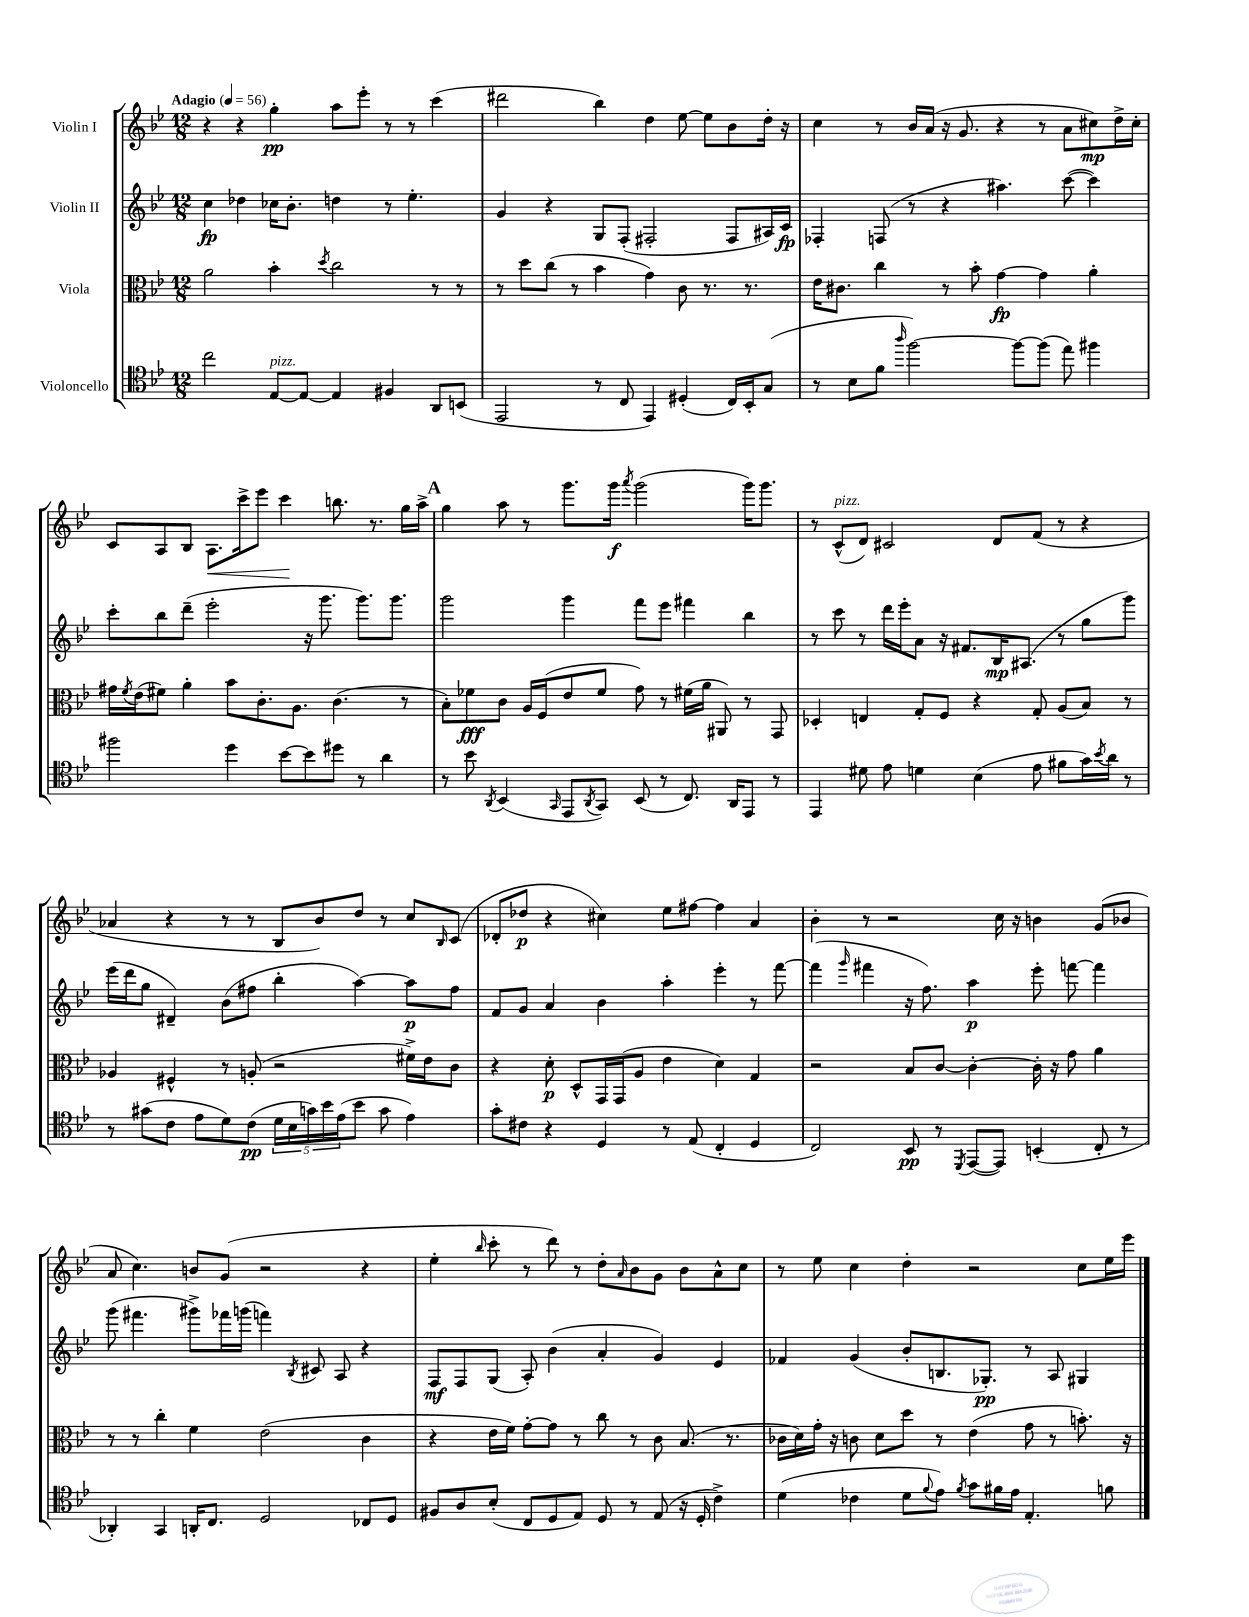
<<
\new StaffGroup <<
\new Staff = "s0" \with { instrumentName = "Violin I" } {
    \clef treble \key bes \major \numericTimeSignature \time 12/8 \tempo "Adagio" 4 = 56
    r4 r4 g''4-.\pp a''8 ees'''8-. r8 r8 c'''4( |
    dis'''2 bes''4) d''4 ees''8~ ees''8 bes'8 d''16-. r16 |
    c''4 r8 bes'16 a'16( r16 g'8. r4 r8 a'8 cis''8\mp) d''16-> cis''16-. |
    c'8 a8 bes8 a8.\< c'''16-> ees'''8 c'''4\! b''8. r8. g''16 a''16-> |
    \mark \markup { \bold "A" } g''4 a''8 r8 g'''8. g'''16\f \acciaccatura { a'''8 } g'''2( g'''16) g'''8. |
    r8 c'8-^^\markup { \italic "pizz." }( d'8) cis'2 d'8 f'8( r8 r4 |
    aes'4 r4 r8 r8 bes8 bes'8) d''8 r8 c''8 \grace { bes16 } c'8( |
    des'8-. des''8\p r4 cis''4) ees''8 fis''8~ fis''4 a'4 |
    bes'4-. r8 r2 c''16 r16 b'4 g'8( bes'8 |
    a'8 c''4.) b'8 g'8( r2 r4 |
    ees''4-. \grace { bes''16 } c'''8-. r8 d'''8) r8 d''8-. \grace { a'16 } bes'8 g'8 bes'8 a'8-^ c''8 |
    r8 ees''8 c''4 d''4-. r2 c''8 ees''16 ees'''16 \bar "|." |
}
\new Staff = "s1" \with { instrumentName = "Violin II" } {
    \clef treble \key bes \major \numericTimeSignature \time 12/8
    c''4\fp des''4 ces''16 bes'8.-. d''4 r8 ees''4.-. |
    g'4 r4 g8 f8-.( fis2-. fis8 ais16) c'16\fp |
    fes4-. f8( r8 r4 ais''4.) c'''8~( c'''4) |
    c'''8-. bes''8 d'''8--( ees'''2-. r16 g'''8. g'''8.) g'''8. |
    \mark \markup { \bold "A" } g'''2 g'''4 f'''8 ees'''8 fis'''4 bes''4 |
    r8 c'''8 r8 d'''16 ees'''16-. a'8 r16 fis'8. bes16\mp ais8.( r8 g''8 g'''8) |
    ees'''16( d'''16 g''8 dis'4--) bes'8( fis''8 bes''4-. a''4~) a''8\p fis''8 |
    f'8 g'8 a'4 bes'4 a''4-. ees'''4-. r8 f'''8~ |
    f'''4( \grace { g'''16 } fis'''4 r16 f''8.) a''4\p ees'''8-. f'''8~ f'''4 |
    g'''8( fis'''4. gis'''8->) fes'''16 g'''16( f'''4) \acciaccatura { bes8 } cis'8 a8 r4 |
    f8\mf f8 g8( a8-.) bes'4( a'4-. g'4) ees'4 |
    fes'4 g'4( bes'8-. b8. ges8.-.\pp) r8 a8 gis4 \bar "|." |
}
\new Staff = "s2" \with { instrumentName = "Viola" } {
    \clef alto \key bes \major \numericTimeSignature \time 12/8
    a'2 bes'4-. \acciaccatura { d''8 } c''2 r8 r8 |
    r8 d''8 c''8( r8 bes'4 g'4) c'8 r8. r8. |
    ees'16 cis'8. c''4 r8 bes'8-. g'4~\fp g'4 a'4-. |
    gis'16 \acciaccatura { f'8 } ees'16( fis'8) a'4-. bes'8 c'8.-. a8. c'4.( r8 |
    \mark \markup { \bold "A" } bes8-.) fes'8\fff c'8 a16 f16( ees'8 fes'8 g'8) r8 fis'16( a'16 ais,8) r8 g,8 |
    des4-. e4 g8-. f8 r4 g8-. a8( bes8) r8 |
    aes4 fis4-^ r8 a8-.( r2 fis'16->) ees'16 c'8 |
    r4 d'8-.\p d8-^ g,16 g,16( a8 ees'4 d'4) g4 |
    r2 bes8 c'8~ c'4~-. c'16-. r16 g'8 a'4 |
    r8 r8 c''4-. f'4 ees'2( c'4 |
    r4 ees'16 f'16) g'8~-. g'8 r8 c''8 r8 c'8 bes8.( r8. |
    ces'16 d'16) g'16-. r16 c'8 d'8 d''8 r8 ees'4( g'8 r8 b'8.-.) r16 \bar "|." |
}
\new Staff = "s3" \with { instrumentName = "Violoncello" } {
    \clef tenor \key bes \major \numericTimeSignature \time 12/8
    c''2 ees8~^\markup { \italic "pizz." } ees8~ ees4 fis4 a,8 b,8( |
    ees,2 r8 c8 ees,4) dis4-.( c16) bes,16-. g8( |
    r8 bes8 f'8 \grace { a''16 } f''2~) f''8~ f''8( ees''8) fis''4 |
    fis''2 d''4 bes'8~ bes'8 dis''8 r8 a'4 |
    \mark \markup { \bold "A" } r8 bes'8 \acciaccatura { a,8 } bes,4( \grace { g,16 } ees,8 \acciaccatura { a,8 } g,8) bes,8( r8 c8.) a,16 ees,8 r8 |
    ees,4 dis'8 ees'8 d'4 bes4( ees'8 fis'8 g'16) \acciaccatura { bes'8 } a'16 r8 |
    r8 gis'8( c'8 ees'8 d'8) c'8\pp( \tuplet 5/4 { d'16 bes16 g'16) bes'16 ees'16( } bes'8 g'8 ees'4) |
    g'8-. cis'8 r4 d4 r8 ees8( c4-. d4 |
    c2) bes,8\pp r8 \acciaccatura { d,8 } ees,8~( ees,8) b,4-.( c8-. r8 |
    aes,4-.) g,4 a,16-. c8. d2 ces8 d8 |
    fis8 a8 bes8-.( c8 d8 ees8) d8 r8 ees8( r16 d16-. c'4->) |
    d'4( ces'4 d'8 \appoggiatura { f'8 } ees'8) \acciaccatura { f'8 } g'8 fis'16 ees'16 ees4.-. f'8 \bar "|." |
}
>>
>>
\layout { \context { \Score \remove "Bar_number_engraver" } }
